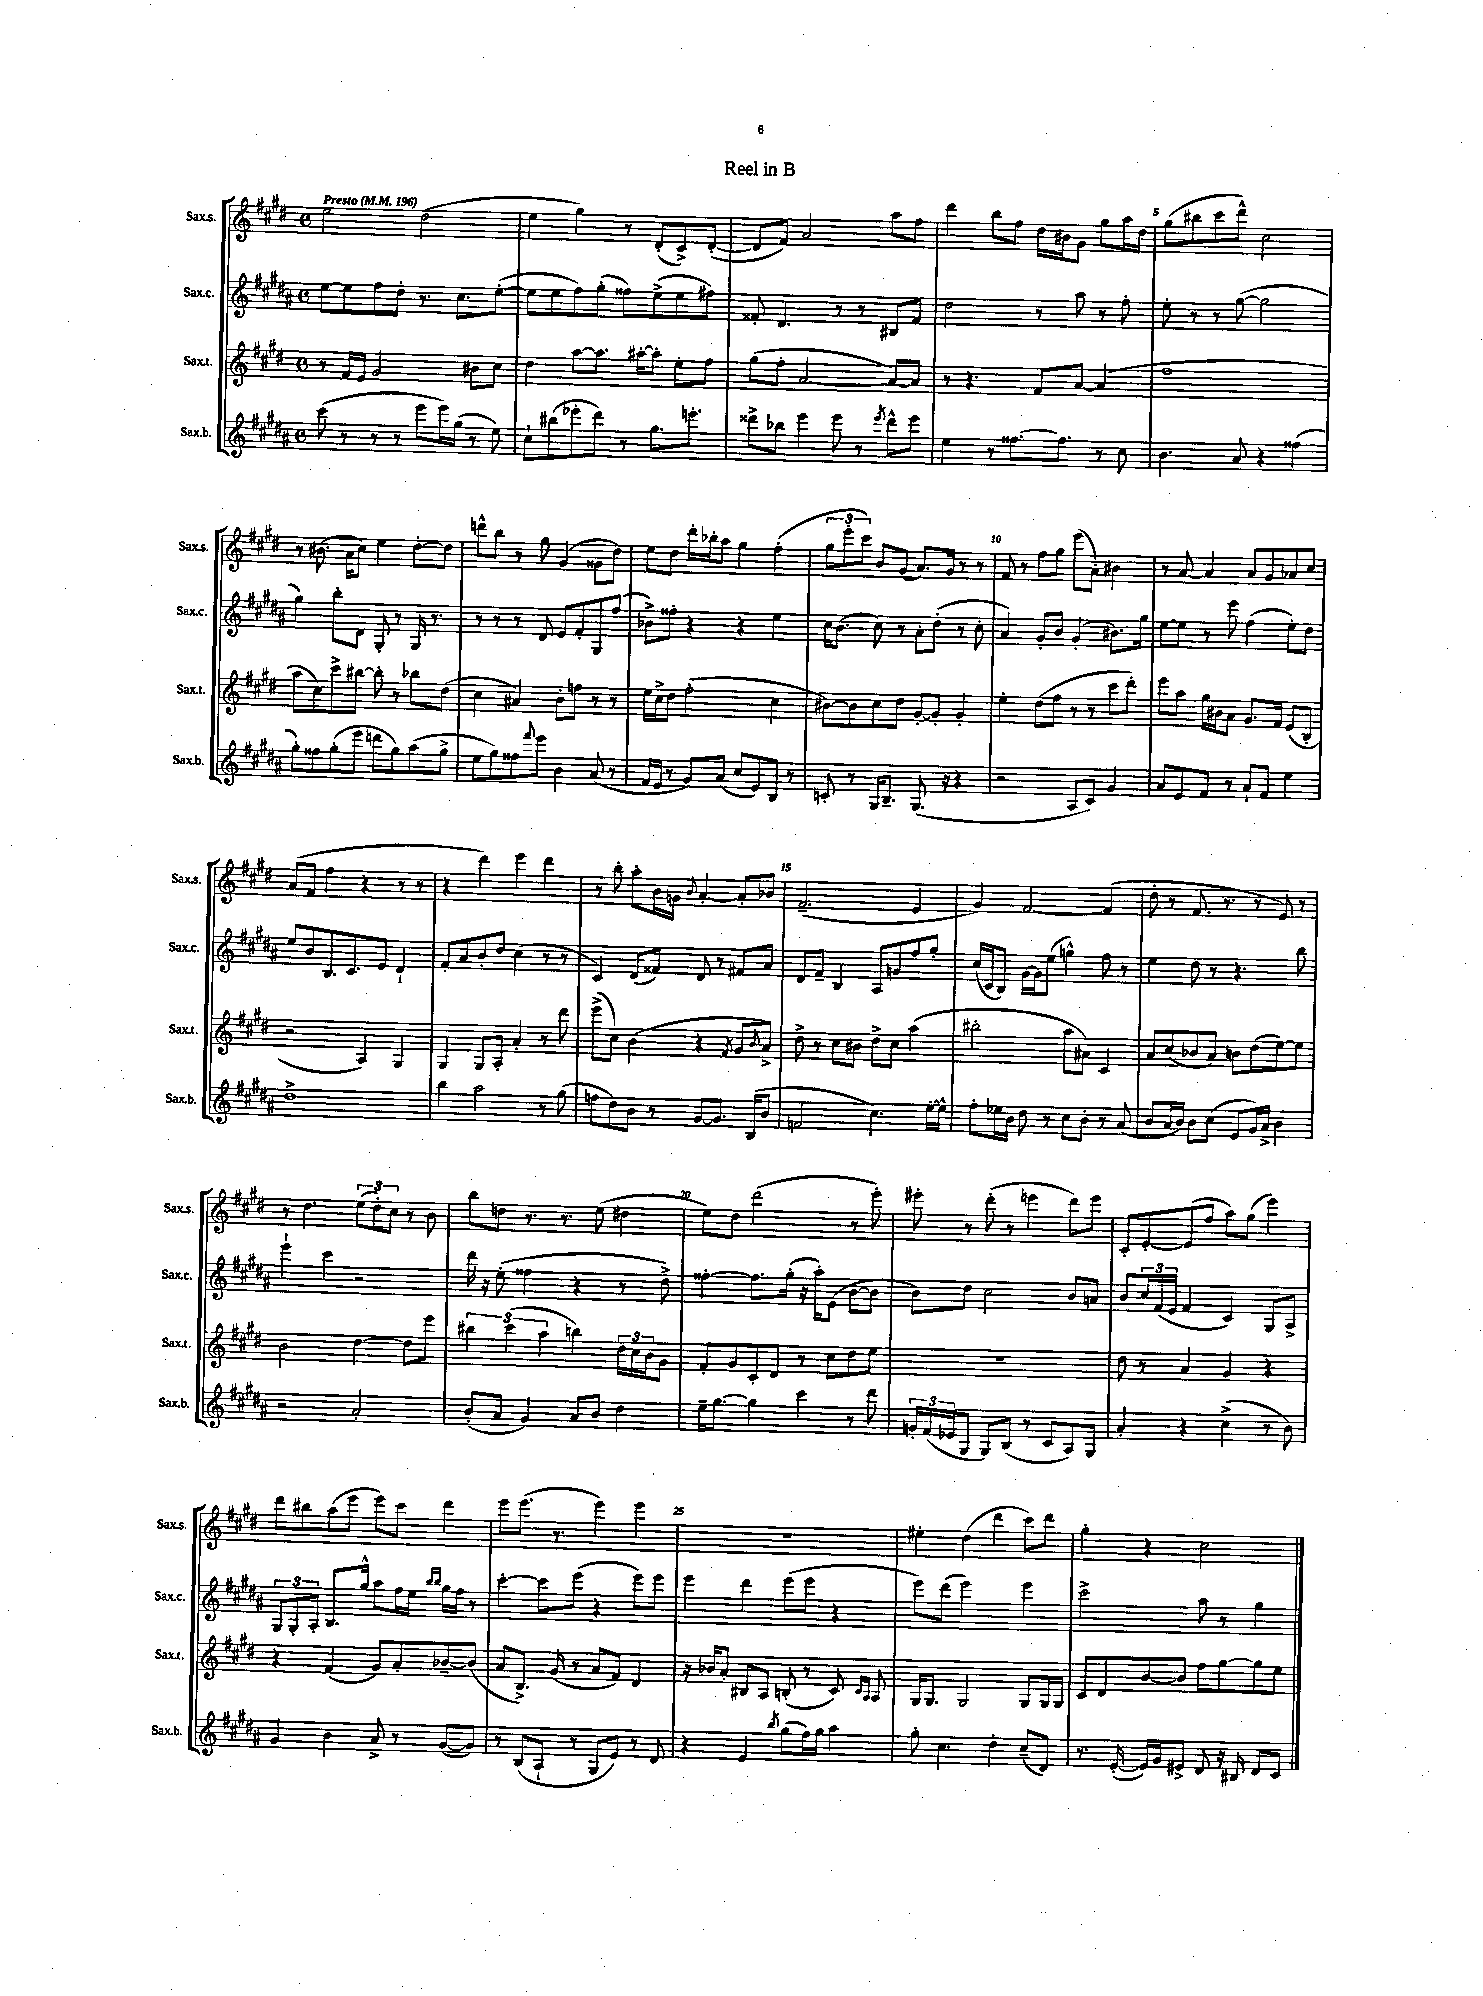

**kern	**kern	**kern	**kern
*part4	*part3	*part2	*part1
*staff4	*staff3	*staff2	*staff1
*I"Sax.b.	*I"Sax.t.	*I"Sax.c.	*I"Sax.s.
*I'Sax.b.	*I'Sax.t.	*I'Sax.c.	*I'Sax.s.
*clefG2	*clefG2	*clefG2	*clefG2
*k[f#c#g#d#a#]	*k[f#c#g#d#]	*k[f#c#g#d#a#]	*k[f#c#g#d#]
*M4/4	*M4/4	*M4/4	*M4/4
*met(c)	*met(c)	*met(c)	*met(c)
*MM196	*MM196	*MM196	*MM196
=1	=1	=1	=1
!	!	!	!LO:TX:a:B:t=Presto
(8ccc#\	8r	[8ee\L	2ee\
8r	16f#/LL	8ee\]	.
.	16e/JJ	.	.
8r	2g#/	8ff#\	.
8r	.	8dd#'\J	.
8eee\L	.	8.r	(2dd#\
16eee\L)	.	.	.
(16gg#\JJ	.	8.cc#\L	.
8r	8b#X\L	.	.
8ee\)	8cc#\J	([8ee'\J	.
=2	=2	=2	=2
8cc#`\L	4dd#\	8ee\L]	4ee\
(8bb#X\	.	8ee\	.
8eee-X'\	[8aa\L	8ff#\)	4gg#\)
8ddd#\J)	8.aa\J]	(8gg#'\J	.
8r	.	8ff##X\L)	8r
.	[16aa#X'\KL	.	.
8.gg#\L	8aa#'\J]	(8ee^\	(8d#'/L
.	8ee'\L	8ee\	8c#^/)
8.eeen'\J	.	.	.
.	8ff#\J	8ff#X\J)	([8d#'/J
=3	=3	=3	=3
8ddd##X^\L	(8gg#\L	8f##X'/	8d#/L]
8bb-X\J	8ff#'\J	4.d#/	8f#/J)
4eee\	[2a/	.	2a/
8eee\	.	8r	.
8r	.	8r	.
8qeee/	.	.	.
8ddd##^^\L	8a/L_)	8B#X/L	8aa\L
8eee\J	8a/J]	8f##/J	8ff#\J
=4	=4	=4	=4
4ee\	8r	2dd#\	4ddd#\
.	4.r	.	.
8r	.	.	8bb\L
[8.ff##X\L	.	.	8ff#\J
.	8f#/L	8r	16dd#\LL
8.ff##\J]	.	.	16b#X\J
.	[8a/J	8aa#\	8g#\J
8r	(4a/]	8r	8gg#\L
8cc#\	.	8ff#'\	16aa\L
.	.	.	16dd#\JJ
=5	=5	=5	=5
4.b\	1ff#	8ee'\	(8gg#\L
.	.	8r	8bb#X\
.	.	8r	8ccc#\
8a#/	.	([8gg#\	8ddd#^^\J)
4r	.	2gg#\]	2cc#\
(4ff##X\	.	.	.
!!LO:LB:g=z
=6	=6	=6	=6
8gg#'\L)	8aa\L	4gg#\)	8r
8ff##X\	8cc#\)	.	(8.b#X\
(8gg#'\	8ccc#^\	8bb'\L	.
.	.	.	16a\KL
8eee\J	[8bb#X\J	8d#\J	8cc#\J)
8dddn\L	8bb#'\]	8G#'/	4ee\
8gg#\)	8r	8r	.
(8aa#\	8bb-X\L	16G#/	[8dd#'\L
.	.	8.r	.
8gg#^\J	(8dd#\J	.	8dd#\J]
=7	=7	=7	=7
8ee\L	4cc#\	8r	8dddn^^\L
8gg#\)	.	8r	8bb\J
8ff##X\	4a#X/)	8r	8r
8qqfff#/	.	.	.
8eee\J	.	8d#/	8gg#\
4b\	8b'\L	8e/L	(4g#/
.	8ffn\J	8f#'/	.
(8a#/	8r	8G#/	8g##X\L
8r	8r	(8ff#/J	8dd#\J)
=8	=8	=8	=8
16f#/LL	16ee\LL	8b-X^\L)	8ee\L
16e/JJ	16cc#^\J	.	.
8r	8dd#\J	8ff##X'\J	8dd#\J
8g#/L)	(2ff#'\	4r	16ddd#'\LL
.	.	.	16bb-X'\J
(8a#/J	.	.	8aa\J
8cc#/L	.	4r	4gg#\
8e/)	.	.	.
8B/J	4cc#\	4ee\	(4ff#'\
8r	.	.	.
=9	=9	=9	=9
8cn'/	[8b#X\L)	16cc#\KL	12gg#\L
.	.	(8.b\J	.
.	.	.	12eee'\
8r	8b#\]	.	.
.	.	.	12ccc#\J)
16G#/KL	8cc#\	8cc#\)	8b/L
8.B~/J	.	.	.
.	8dd#\J	8r	(8g#/J
(8.G#/	[8g#'/L	8a#'\L	8.a/L)
.	8g#'/J]	(8dd#'\J	.
16r	.	.	16g#/Jk
4r	4g#'/	8r	8r
.	.	8cc#'\	8r
=10	=10	=10	=10
2r	4ee'\	4a#/)	8f#/
.	.	.	8r
.	(8dd#\L	8g#'/L	8ff#\L
.	8ff#\J	8b/J	8gg#\J
8A#/L	8r	(4g#'/	(8eee\L
8c#/J)	8r	.	8a'\J)
4g#/	8ccc#\L	8.b#X\L)	4b#X\
.	8ddd#'\J)	.	.
.	.	16gg#\Jk	.
=11	=11	=11	=11
8a#/L	8eee\L	[8ee\L	8r
8e/	8aa\J	8ee\J]	[8a/
8f#/J	16gg#\LL	8r	4a/]
.	16b#X\J	.	.
8r	8a\J	8eee\	.
8a#`/L	8.g#/L	(4ff#\	8a/L
8f#/J	.	.	8g#/
.	16f#/Jk	.	.
4ee\	(8e/L	8ee'\L)	8a-X/
.	8B'/J	8dd#\J	8cc#/J
!!LO:LB:g=z
=12	=12	=12	=12
1dd#^	2r	8ee/L	(8a/L
.	.	8b/	8f#/J
.	.	8.B/	4ff#\
.	.	8.c#/	.
.	4A/)	.	4r
.	.	8e/J	.
.	4G#/	4d#`/	8r
.	.	.	8r
=13	=13	=13	=13
4bb\	4G#/	8f#'/L	4r
.	.	8a#/	.
2aa#\	8G#/L	8b'/	4ddd#\)
.	8A'/J	8dd#/J	.
.	4a'/	(4cc#\	4eee\
8r	8r	8r	4ddd#\
(8gg#\	8ddd#\	8r	.
=14	=14	=14	=14
8ffn\L	(8eee^\L	4c#/)	8r
8dd#\)	8cc#\J)	.	8bb'\
8b\J	(4b\	(8d#/L	8aa'\L
8r	.	8f##X/J)	16b\L
.	.	.	16gn\JJ
.	.	.	8qqb/
[8g#/L	4r	8d#/	[4a'/
8.g#/J]	.	8r	.
.	8qf#/	.	.
.	8g#/L	8f#X/L	8a'/L]
(16B/KL	.	.	.
.	8qb/	.	.
8b/J	8a^/J)	8a#/J	8b-X/J
=15	=15	=15	=15
2fn/	8dd#^\	8d#/L	(2.f#~/
.	8r	8f#~/J	.
.	8cc#\L	4B/	.
.	8b#X\J	.	.
4.cc#\)	8dd#^\L	8A#/L	.
.	8cc#\J	8gn/	.
.	(4aa\	8ff#/	4e/
[16ee'\LL	.	8gg#'/J	.
16ee^^\JJ]	.	.	.
=16	=16	=16	=16
8ff#'\L	2bb#X'\	(16cc#/LL	4g#/)
.	.	16c#/J	.
16ee-X\L	.	8B/J)	.
16b\JJ	.	.	.
8dd#\	.	[16g#\LL	[2f#/
.	.	16g#\J]	.
8r	.	(8ee\J	.
8cc#\L	8aa\L	4ggn^^\)	.
8b'\J	8a#X\J)	.	.
8r	4c#/	8ff#\	(4f#/]
(8a#/	.	8r	.
=17	=17	=17	=17
8b/L	8a/L	4ee\	8dd#'\
16a#/L	(8cc#/	.	8r
16b/JJ)	.	.	.
8b\L	8b-X/	8dd#\	8.f#/
(8cc#\J	8a/J)	8r	.
.	.	.	8.r
8e/L	8bn\L	4.r	.
16g#/L)	(8dd#\	.	8r
16a#^/JJ	.	.	.
4b\	[8ee\)	.	8e/)
.	8ee\J]	8bb\	8r
!!LO:LB:g=z
=18	=18	=18	=18
2r	2b\	4eee`\	8r
.	.	.	4.dd#\
.	.	4ccc#\	.
2a#'/	[4dd#\	2r	(12ee\L
.	.	.	12dd#'\)
.	.	.	12cc#\J
.	8dd#\L]	.	8r
.	8eee\J	.	8b\
=19	=19	=19	=19
(8b'/L	6bb#X\	16ddd#\	8bb\L
.	.	16r	.
8a#/J	.	(8ee'\	8ddn\J
.	(6ccc#\	.	.
4g#/)	.	4ff##X\	8.r
.	6aa\	.	.
.	.	.	8.r
8a#/L	4bbn\)	4r	.
8b/J	.	.	(8ee\
4dd#\	24dd#\LL	8r	4dd#X\
.	24cc#\	.	.
.	24b\J	.	.
.	8g#\J	8dd#^\)	.
=20	=20	=20	=20
16ee~\KL	8f#'/L	[4ff##X'\	8ee\L)
[8.gg#\J	.	.	.
.	8g#/	.	8dd#\J
4gg#\]	8c#'/	8.ff##\L]	(2ddd#\
.	8d#/J	.	.
.	.	(16gg#'\Jk	.
4ccc#\	8r	16r	.
.	.	16aa#'\KL)	.
.	8cc#\L	(8e\J	.
8r	8dd#\	[8b\L	8r
8ddd#\	8ee\J	8b\J]	8eee'\)
=21	=21	=21	=21
24gn'/LL	1r	8b\L)	8eee#X'\
(24f#/	.	.	.
24e-X/J	.	.	.
8G#/J	.	8dd#\J	8r
8G#/L)	.	2cc#\	(8ddd#'\
(8B/J	.	.	8r
8r	.	.	4eeen\
8c#/L	.	.	.
8A#/)	.	8b/L	8ddd#\L)
8G#/J	.	8an/J	8eee\J
=22	=22	=22	=22
4a#'/	8dd#\	8b/L	8c#'/L
.	8r	24cc#/L	[8e'/
.	.	(24f#/	.
.	.	24e/JJ	.
4r	4a/	4f#/	(8e/]
.	.	.	8ff#/J
(4cc#^\	4g#/	4c#/)	8aa\L)
.	.	.	(8gg#\J
8r	4r	8G#/L	4eee\)
8b\)	.	8A#^/J	.
!!LO:LB:g=z
=23	=23	=23	=23
4g#/	4r	12G#/L	8ddd#\L
.	.	12G#'/	.
.	.	.	8bb#X\
.	.	12A#'/J	.
4b\	(4f#/	8.B/L	(8aa\
.	.	.	8eee\J
.	.	16gg#^^/Jk	.
8a#^/	8g#/L)	8aa#\L	8eee\L)
8r	8a'/	16ff#\L	8ccc#\J
.	.	16ee\JJ	.
.	.	16qqbb/LL	.
.	.	16qqbb/JJ	.
([8g#/L	[8b-X~/	16gg#\LL	4ddd#\
.	.	16ff#\JJ	.
8g#/J])	(8b-/J]	8r	.
=24	=24	=24	=24
8r	8a/L	[4ccc#'\	8eee\L
(8B/L	8.B^/J)	.	(8.eee\J
8A#`/J	.	8ccc#\L]	.
.	(16g#/	.	8.r
8r	8r	(8eee\J	.
8G#/L	8a/L	4r	4eee\)
8e/J)	8f#/J)	.	.
8r	4d#/	8eee\L)	4eee\
8d#/	.	8eee\J	.
=25	=25	=25	=25
4r	16r	4eee\	1r
.	16b-X/KL	.	.
.	8a'/J	.	.
4e/	8B#X/L	4ddd#\	.
.	8A/J	.	.
8qbb/	.	.	.
(8gg#\L	(8Bn'/	(8eee\L	.
16ff#\L)	8r	8eee\J	.
16gg#\JJ	.	.	.
4aa#\	8c#/)	4r	.
.	16qqc#/LL	.	.
.	16qqA/JJ	.	.
.	8A/	.	.
=26	=26	=26	=26
8gg#'\	16G#/KL	8eee\L)	4ee#X'\
.	8.G#/J	.	.
4.cc#\	.	(8ddd#\J	.
.	2G#/	2eee\)	(4dd#\
4dd#'\	.	.	4ddd#\
(8cc#~/L	8G#/L	4eee\	8ccc#\L)
8d#/J)	16G#/L	.	8ddd#\J
.	16G#/JJ	.	.
=27	=27	=27	=27
8.r	8c#/L	2ccc#^\	4gg#'\
.	8d#/	.	.
([16e'/	.	.	.
16e/LL])	[8b/	.	4r
16g#/J	.	.	.
8e#X^/J	8b/J]	.	.
8d#/	8ff#\L	8aa#\	2cc#\
16r	[8gg#\	8r	.
16B#X/	.	.	.
8d#/L	8gg#\]	4gg#\	.
8c#/J	8ee\J	.	.
==	==	==	==
*-	*-	*-	*-
